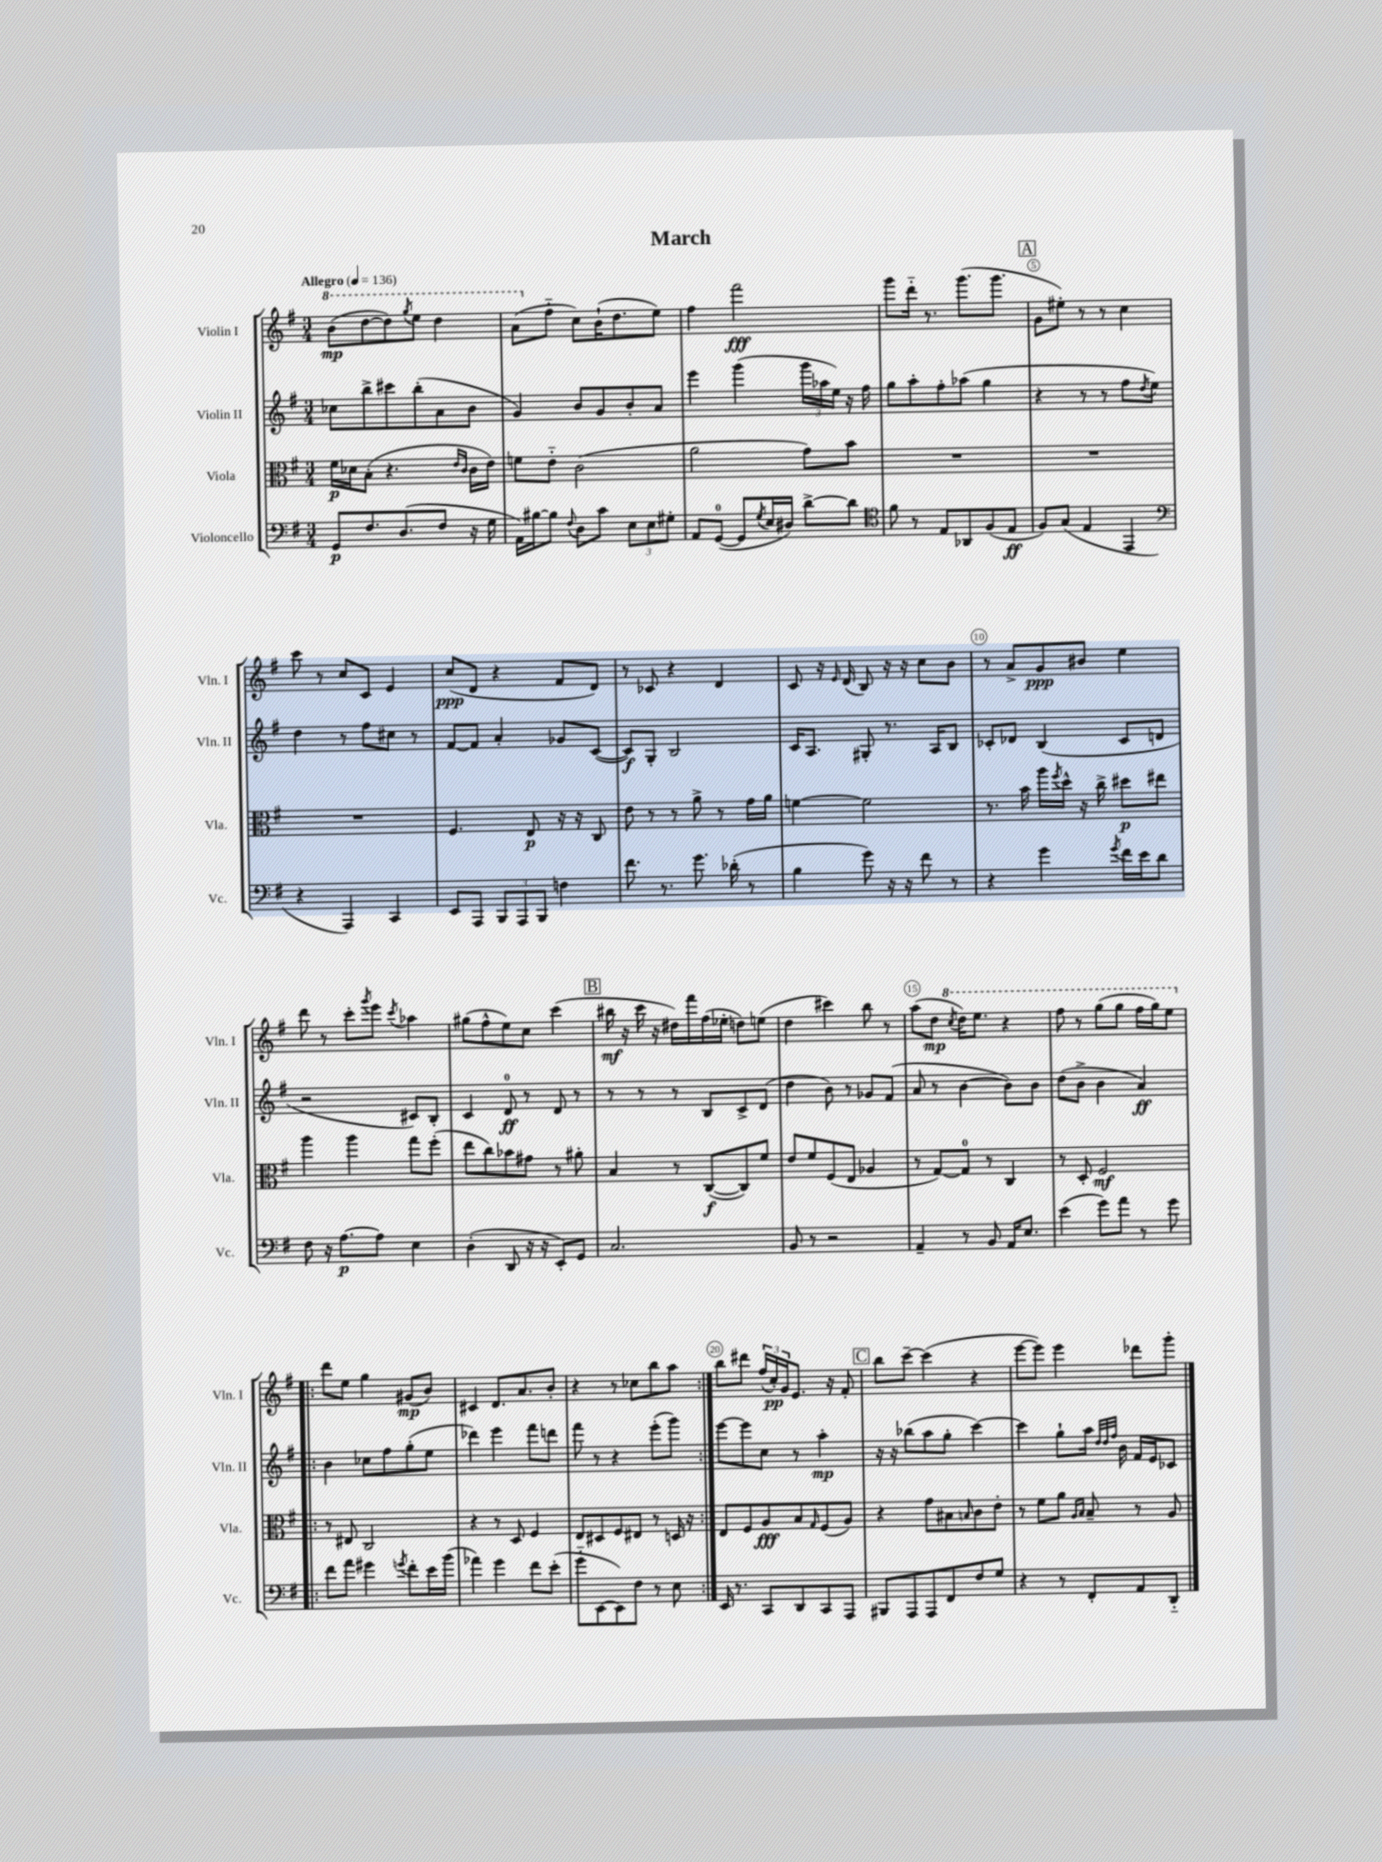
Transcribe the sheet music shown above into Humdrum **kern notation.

**kern	**kern	**kern	**kern
*staff4	*staff3	*staff2	*staff1
*clefF4	*clefC3	*clefG2	*clefG2
*k[f#]	*k[f#]	*k[f#]	*k[f#]
*M3/4	*M3/4	*M3/4	*M3/4
*MM136	*MM136	*MM136	*MM136
8GG/L	16f#\LL	8cc-\L	(8bb\L
.	16d-\J	.	.
8.F#/	(8B'\J	8bb^\	[8ddd\
.	4.r	8ccc#\	8ddd\])
(8.D/	.	.	.
.	.	.	8qggg/
.	.	(8bb'\	8eee\J
8F#/J	.	8a\	4ddd\
.	16qqe/LL	.	.
.	16qqc/JJ	.	.
16r	16c\LL	8b\J	.
16G\	16e\JJ)	.	.
=	=	=	=
16AA\LL)	8f\L	4g/)	(8aa\L
[16B#\J	.	.	.
8B#\]J	8e'~\J	.	8ff#'~\J
8qqF#/	.	.	.
8D\L	(2c\	8b/L	8cc\L)
8c\J	.	8g/	(16b`\K
.	.	.	8.dd\
12E\L	.	8b'/	.
12E\	.	.	.
.	.	8a/J	8ee\J)
12G#'\J	.	.	.
=	=	=	=
8AA/L	2a\	4eee\	4ff#\
([8GG/J	.	.	.
8GG/]L	.	(4ggg\	2fff#\
8qG/	.	.	.
16E/L	.	.	.
16D#/JJ)	.	.	.
[8d^\L	8g\L)	24ggg\LL	.
.	.	24aa-\	.
.	.	24ee\JJ)	.
8d\]J	8b\J	16r	.
.	.	16ff#\	.
=	=	=	=
*clefC4	*	*	*
8f#\	2.r	8gg\L	8ggg\L
8r	.	8aa'\	16ddd'~\Jk
.	.	.	8.r
8E/L	.	8ff#'\	.
8AA-/	.	(8aa-\J	(8.ggg\L
(8F#/	.	4gg\	.
.	.	.	8.ggg\J
8E/J	.	.	.
=	=	=	=
8F#/L)	2.r	4r	8g\L
(8G/J	.	.	8ee#'\J)
4E/	.	8r	8r
.	.	8r	8r
4EE/	.	8ff#\L	4cc\
.	.	8qdd/	.
.	.	8ee\J)	.
=	=	=	=
*clefF4	*	*	*
4r	2.r	4dd\	8ccc\
.	.	.	8r
4AAA/)	.	8r	8cc/L
.	.	8ff#\L	8c/J
4CC/	.	8cc#\J	4e/
.	.	8r	.
=	=	=	=
8EE/L	4.F#/	[8f#/L	(8cc/L
8AAA/J	.	8f#/]J	8d/J
12BBB/L	.	4a'/	4r
12AAA/	.	.	.
.	8E/	.	.
12BBB/J	.	.	.
4F\	16r	8g-/L	8f#/L
.	16r	.	.
.	8C/	([8c/J	8d/J)
=	=	=	=
8.f#\	8e\	8c/]L)	8r
.	8r	8G'/J	8c-/
8.r	.	.	.
.	8r	2B/	4r
8.g\	8a^\	.	.
.	8r	.	4d/
(16d-'\	.	.	.
8r	16g\LL	.	.
.	16a\JJ	.	.
=	=	=	=
4B\	[4f\	16c/LK	8c/
.	.	8.A/J	.
.	.	.	16r
.	.	.	16qqe/
.	.	.	(16d/
8g\)	2f\]	8G#'/	8B/)
16r	.	8.r	16r
16r	.	.	16r
8f#\	.	.	8cc\L
.	.	16A/LK	.
8r	.	8B/J	8b\J
=	=	=	=
4r	8.r	8c-'/L	8r
.	.	8d-/J	8a^/L
.	16b\	.	.
4g\	16aa\LL	(4B/	8g/
.	8qff#/	.	.
.	16dd^^\JJ	.	.
.	16r	.	8b#/J
.	16cc^\	.	.
8qg/	.	.	.
16f#\LL	8dd#\L	8c-/L	4ee\
16e\J	.	.	.
8d\J	8ee#\J	8d/J	.
=	=	=	=
8F#\	4aa\	2r	8ddd\
16r	.	.	8r
[8.A\L	.	.	.
.	4aa\	.	8ccc'\L
.	.	.	8qggg/
8A\]J	.	.	8eee\J
.	.	.	8qccc/
4E\	8gg\L	8c#/L)	4aa-\
.	(8ff#'\J	8B'/J	.
=	=	=	=
(4D'\	8ee\L	4c/	(8gg#\L
.	8cc\)	.	8ff#^^\
8DD/	8b-\	8d/	8ee\)
16r	8g#\J	8r	8cc\J
16r	.	.	.
8EE'/L)	8r	8d/	(4ccc\
8GG/J	8a#'\	8r	.
=	=	=	=
2.C/	4B/	8r	16bb#\
.	.	.	16r
.	.	8r	16ccc\
.	.	.	16r
.	8r	8r	16dd#\LL)
.	.	.	16fff#\
.	([8C/L	8B/L	(16ff#\
.	.	.	16ee-'\JJ
.	8C/])	8c^/	8dd\L)
.	8f#/J	(8d/J	(8ee\J
=	=	=	=
8BB/	8e/L	4dd\	4dd\
8r	8f#/	.	.
2r	(8F#/	8b\)	4ccc#\)
.	8E/J	8r	.
.	4A-/	8g-/L	8bb\
.	.	(8f#/J	8r
=	=	=	=
4AA~/	8r	8a/	(8aa\L
.	[8G/L)	8r	8dd\J
.	.	.	8qccc/
8r	8G/]J	[4b\	16ddd\LK)
.	.	.	8.eee\J
8BB/	8r	.	.
16AA/LK	4C/	8b\]L)	4r
8.E/J	.	.	.
.	.	8b\J	.
=	=	=	=
(4e\	8r	(8dd\L	8fff#\
.	8D'/	8b^\J	8r
8g\L)	2F#/	4b\	(8ggg\L
8a\J	.	.	8ggg\J
8r	.	4a/)	16fff#\LL
.	.	.	16ggg\J)
8g\	.	.	8eee\J
=!|:	=!|:	=!|:	=!|:
8f#\L	8r	4b\	8ddd\L
8a\J	8E#/	.	8ee\J
4g#\	2C/	8cc-\L	4gg\
.	.	8ff#\	.
8qg/	.	.	.
8f#'\L	.	(8gg'\	(8g#/L
16e\L	.	8ee\J	8b/J)
(16b\JJ	.	.	.
=	=	=	=
4a-\)	4r	4ddd-\)	4c#/
4g\	8r	4eee\	8.d/L
.	8D/	.	.
.	.	.	8.a/
8f#\L	4F#/	8fff#\L	.
(8e'\J	.	8ddd\J	8b'/J
=	=	=	=
8g'~\L	8E/L	8fff#\	4r
[8EE\	8D#/	8r	.
8EE\])	8F#/	4r	8r
8F#\J	8E#/J	.	8cc-\L
8r	8r	(8eee'\L	8bb\
8E\	16D/	8ggg\J)	8aa\J
.	16r	.	.
=:|!	=:|!	=:|!	=:|!
16EE/	8E/L	[8eee\L	8bb\L
8.r	.	.	.
.	8F#/	8eee\]	8ddd#\J
8CC/L	8A/	8cc\J	(24ff#/LL
.	.	.	24cc'/)
.	.	.	24g/J
8DD/	8B/	8r	8.e/J
.	16qqG/	.	.
8CC/	(8F#/	4aa'\	.
.	.	.	16r
8AAA/J	8A/J)	.	8f#'/
=	=	=	=
8BBB#/L	4r	16r	8bb\L
.	.	16r	.
8AAA/	.	(8bb-\L	[8ccc~\J
8AAA/	8g\L	8aa\	(4ccc\]
8FF#/	8B#\	8gg'\J	.
.	16qqB/	.	.
8F#/	8c\	[4ccc\)	4r
8G/J	8e'\J	.	.
=	=	=	=
4r	8r	4ccc\]	[8eee\L
.	8f#\L	.	8eee\]J)
8r	8a\J	8gg`\L	4eee\
.	16qqA/LL	.	.
.	16qqB/JJ	.	.
8FF#'/L	8B~/	16aa\Jk	.
.	.	32qqdd/LLL	.
.	.	32qqdd/	.
.	.	32qqff#/JJJ	.
.	.	16b\	.
8AA/	8r	16f#/LL	8ddd-\L
.	.	16e/J	.
8DD'~/J	8A/	8c-/J	8ggg'\J
==	==	==	==
*-	*-	*-	*-
